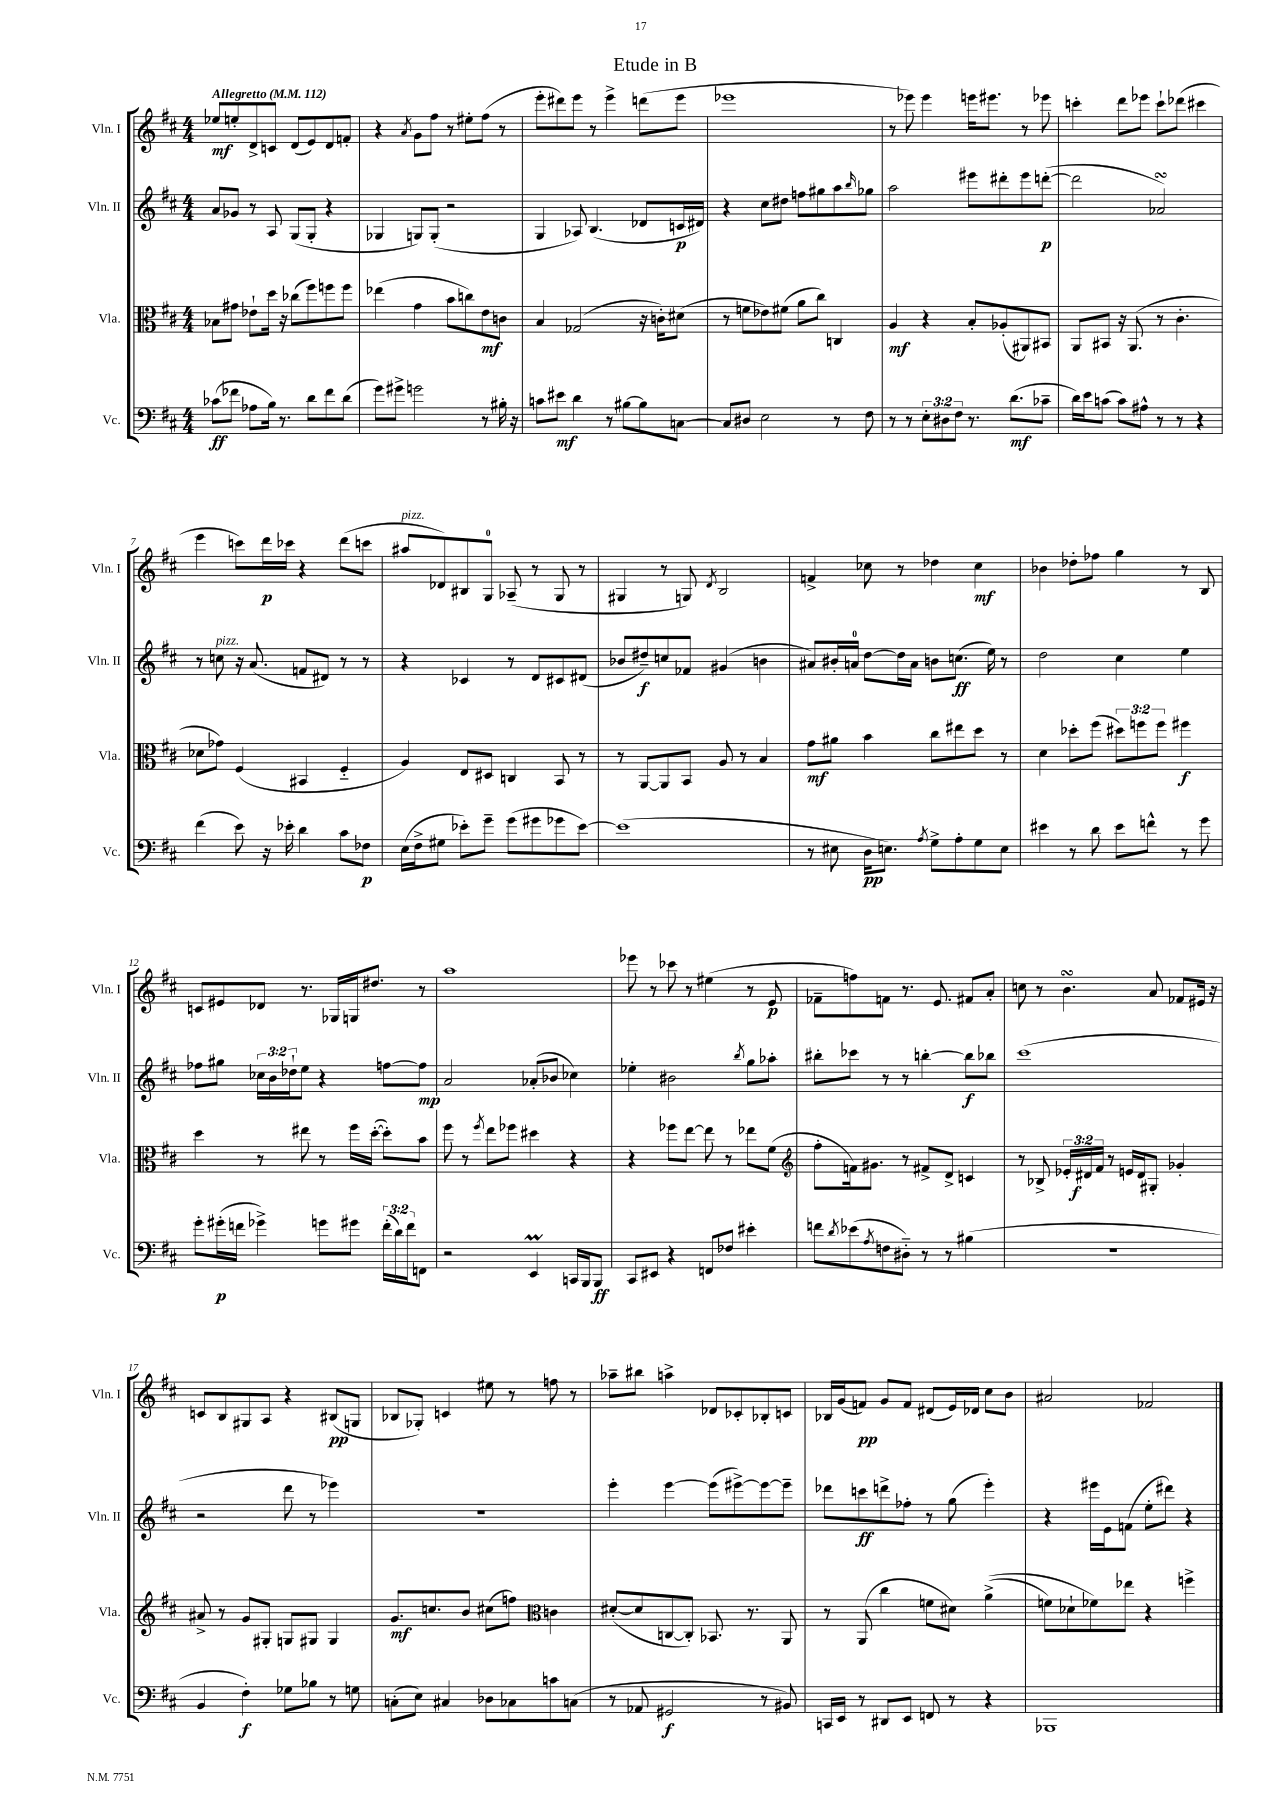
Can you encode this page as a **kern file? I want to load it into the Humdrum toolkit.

**kern	**kern	**kern	**kern
*staff4	*staff3	*staff2	*staff1
*clefF4	*clefC3	*clefG2	*clefG2
*k[f#c#]	*k[f#c#]	*k[f#c#]	*k[f#c#]
*M4/4	*M4/4	*M4/4	*M4/4
*MM112	*MM112	*MM112	*MM112
(8c-	8B-	8a	8ee-
8f-	8g#	8g-	8ee'
8A-	8e-`	8r	8d^
16B)	16dd	8A	8c
8.r	16r	.	.
.	(8cc-	(8G	(8d
8d	8ff#)	8G'	8e)
8f-	8ff	4r	8d
(8d	8ff	.	8f'
=	=	=	=
8g)	(4ee-	4G-	4r
8g#^	.	.	.
.	.	.	8qa
2g	4g	8G)	8g
.	.	(8G'	8ff#
.	8b	2r	8r
.	8cc)	.	8ee#'
8r	8e	.	(8ff#
16B#'	8c	.	8r
16r	.	.	.
=	=	=	=
8c	4B	4G	8eee'
8e#	.	.	8ddd#)
4d	(2G-	8A-)	8eee
.	.	(4.B	8r
8r	.	.	4eee^
[8B#	.	.	.
8B#]	16r	8d-	(8ddd
.	16c')	.	.
[8C	(8d#	16c	8eee
.	.	16d#)	.
=	=	=	=
8C]	8r	4r	1eee-
8D#	8f	.	.
2E	8e-)	8cc#	.
.	(8f#	8dd#	.
.	8a	8ff	.
.	8cc#)	8gg#	.
8r	4C	8aa	.
.	.	16qqbb	.
8F#	.	8gg-	.
=	=	=	=
8r	4A	2aa	8r
8r	.	.	8eee-)
12E'	4r	.	4eee-
12D#	.	.	.
12F#	.	.	.
8.r	8B'	8eee#	16eee
.	.	.	8.eee#
.	(8A-'	8ddd#'	.
(8.d	.	.	.
.	8AA#)	8eee#	8r
8c-~	8BB#	([8ddd'	8eee-
=	=	=	=
16d)	8AA	2ddd]	4ccc'
16e	.	.	.
(8c	8BB#	.	.
8c)	16r	.	8ddd
.	(8.AA	.	.
8A#^^	.	.	8eee-
8r	8r	2a-)	8ccc`
8r	4.c#'	.	(8ddd-
4r	.	.	4ccc#
=	=	=	=
(4f#	8d-	8r	4eee
.	8g-)	8cc	.
8e)	(4F#	16r	8ccc)
.	.	(8.a	.
16r	.	.	16ddd
16e-'	.	.	16ccc-
4d	4BB#	8f	4r
.	.	8d#)	.
8c#	4F#'~	8r	(8ddd
8F-	.	8r	8ccc
=	=	=	=
(16E	4A)	4r	8aa#
16F#^	.	.	.
8G#	.	.	8d-)
8e-')	8E	4c-	8B#
8g~	8D#	.	8G
(8g	4C	8r	(8A-~
8g#	.	8d	8r
8g-	8BB	8c#	8G
[8e-)	8r	(8d#	8r
=	=	=	=
(1e-]	8r	8b-	4G#
.	[8AA	8dd#~)	.
.	8AA]	8cc	8r
.	8BB	8f-	8G)
.	.	.	8qd
.	8A	(4g#	2B
.	8r	.	.
.	4B	4b	.
=	=	=	=
8r	8g	8a#)	4f^
8E#	8a#	16b#'	.
.	.	16a	.
16D	4b	[8dd	8cc-
8.E)	.	.	.
.	.	16dd]	8r
.	.	16a	.
8qA	.	.	.
8G^	8cc#	8b	4dd-
8A'	8ee#	(8.cc	.
8G	8dd	.	4cc-
.	.	16ee)	.
8E	8r	8r	.
=	=	=	=
4e#	4d	2dd	4b-
8r	8dd-'	.	8dd-'
8d	(8ff#	.	8ff-
8e#	12dd#)	4cc#	4gg
.	12ff	.	.
8f^^	.	.	.
.	12ff	.	.
8r	4ff#	4ee	8r
8g	.	.	8B
=	=	=	=
8g'	4dd	8ff-	8c
(16g#'	.	8gg#	8e#
16f	.	.	.
4g-^)	8r	24cc-	8d-
.	.	24b	.
.	.	24dd-`	.
.	8ee#	8ee	8.r
8g	8r	4r	.
.	.	.	16G-
8g#	16ff#	.	16G
.	([16dd'	.	8.dd#
(24f'	8dd'])	[8ff	.
24d)	.	.	.
24f	.	.	.
8FF	8b	8ff]	8r
=	=	=	=
2r	8ff#	2a	1aa
.	8r	.	.
.	8qff#	.	.
.	8ee	.	.
.	8ff-	.	.
4EE	4dd#	(8a-'	.
.	.	8b-	.
16CC	4r	4cc-)	.
16BBB	.	.	.
8BBB	.	.	.
=	=	=	=
8CC#	4r	4ee-'	8eee-
8EE#	.	.	8r
4r	8ff-	2b#	8ccc-
.	[8ee	.	8r
8FF	8ee]	.	(4ee#
8F-	8r	.	.
.	.	8qbb	.
4e#'	8ee-	8gg	8r
.	(8f#	8aa-'	8e
=	=	=	=
*	*clefG2	*	*
8f	8ff#'	8bb#'	8f-~
8qd	.	.	.
(8e-	16f)	8ccc-	8ff)
.	8.g#	.	.
8qA	.	.	.
8F	.	8r	8f
8D#'~)	8r	8r	8.r
8r	8f#^	[4bb'	.
.	.	.	8.e
8r	8d^	.	.
(4B#	4c	8bb]	8f#
.	.	8bb-	8a'
=	=	=	=
1r	8r	(1ccc#	8cc
.	8B-^	.	8r
.	24e-'	.	4.b
.	24d#	.	.
.	24f#	.	.
.	8r	.	.
.	16e	.	.
.	16d#	.	.
.	8G#'	.	8a
.	4g-'	.	8f-
.	.	.	16e#
.	.	.	16r
=	=	=	=
4BB	8a#^	2r	8c
.	8r	.	8B
4F#')	8g	.	8G#
.	8G#'	.	8A
8G-	8G	8ddd	4r
8B-	8G#	8r	.
8r	4G#	4eee-)	(8B#
8G	.	.	8G
=	=	=	=
(8C'	8.g	1r	8B-
8E)	.	.	8G-')
.	8.cc	.	.
4C#	.	.	4c
.	8b	.	.
8D-	(8cc#	.	8ee#
8C-	8ff)	.	8r
*	*clefC3	*	*
8c	4c	.	8ff
(8C	.	.	8r
=	=	=	=
8r	([8d#'	4eee'	8aa-~
8AA-	8d#]	.	8bb#
2GG#	[8C	[4eee	4aa^
.	8C'])	.	.
.	8.BB-	(8eee]	8d-
.	.	[8eee#^)	8c-'
.	8.r	.	.
8r	.	8eee#_	8B-'
8BB#)	8AA	8eee#~]	8c
=	=	=	=
16CC	8r	8ddd-	16B-
16EE	.	.	(16g
8r	(8AA	8ccc	8f)
8DD#	4cc#	8ddd^	8g
8EE	.	8ff-'	8f
8FF	8f	8r	(8d#
8r	8d#)	(8gg	16e)
.	.	.	16d-
4r	&((4a^	4eee')	8cc#
.	.	.	8b
=	=	=	=
1BBB-	8f)	4r	2a#
.	8d-`	.	.
.	8f-&)	16eee#	.
.	.	16e	.
.	8ee-	(8f	.
.	4r	8ee'	2f-
.	.	8ddd#)	.
.	4ff^	4r	.
==	==	==	==
*-	*-	*-	*-
